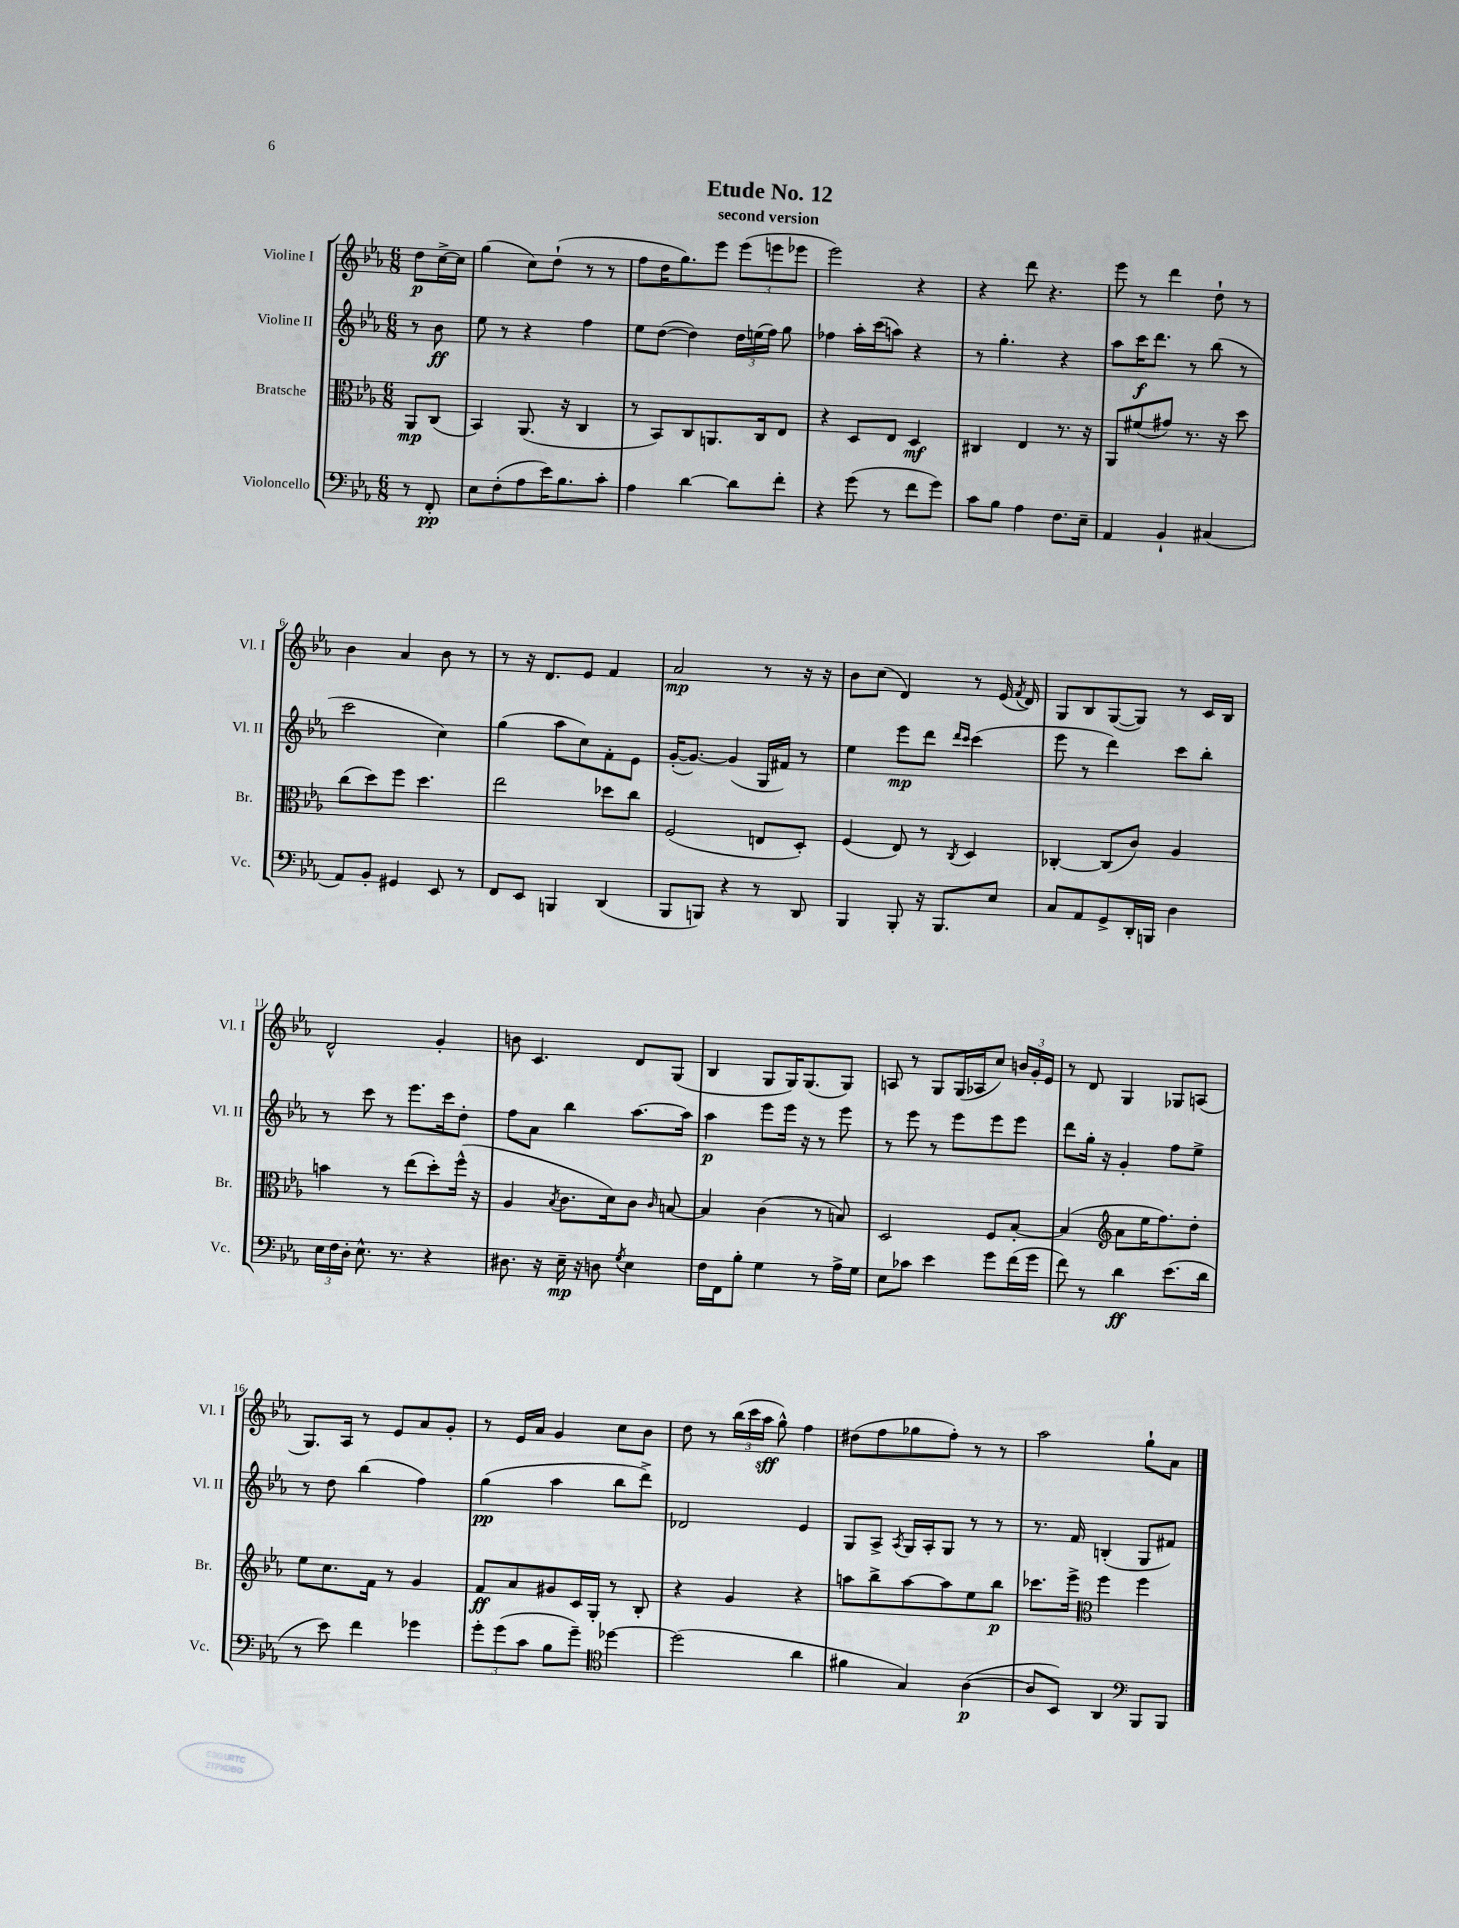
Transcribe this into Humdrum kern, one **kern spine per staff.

**kern	**kern	**kern	**kern
*staff4	*staff3	*staff2	*staff1
*clefF4	*clefC3	*clefG2	*clefG2
*k[b-e-a-]	*k[b-e-a-]	*k[b-e-a-]	*k[b-e-a-]
*M6/8	*M6/8	*M6/8	*M6/8
8r	8AA-	8r	8dd
8FF'	(8C	8b-	[16cc^
.	.	.	16cc]
=	=	=	=
8E-	4BB-)	8ee-	(4gg
(8F'	.	8r	.
8A-	(8.AA-	4r	8cc)
16e-)	.	.	(8dd`
8.B-	16r	.	.
.	4C	4ff	8r
8c'	.	.	8r
=	=	=	=
4A-	8r	8ee-	8ff
.	8BB-)	([8dd	16dd
.	.	.	8.gg)
[4d	8C	4dd])	.
.	8.AA	.	8eee-
8d]	.	24dd	(12eee-
.	.	(24ee	.
.	16C	.	.
.	.	24ff)	12eee
8f'	8E-	8gg	.
.	.	.	12eee-
=	=	=	=
4r	4r	4ff-	2eee-)
(8g	8D	16aa-'	.
.	.	(16ccc	.
8r	8E-	8aa)	.
8f	4D	4r	4r
8g)	.	.	.
=	=	=	=
8c	4C#	8r	4r
8B-	.	4.gg'	.
4A-	4E-	.	8ddd
.	.	.	4.r
8.F	8.r	4r	.
16E-~	16r	.	.
=	=	=	=
4AA-	8AA-	8aa-	8eee-
.	(8f#	16ccc	8r
.	.	8.ddd	.
4BB-`	8g#)	.	4ddd
.	8.r	8r	.
(4C#	.	(8bb-	8dd`
.	16r	.	.
.	8dd	8r	8r
=	=	=	=
8AA-)	(8cc	2ccc	4b-
8BB-'	8dd)	.	.
4GG#	8ff	.	4a-
.	4.dd	.	.
8EE-	.	4cc)	8b-
8r	.	.	8r
=	=	=	=
8FF	2ee-	(4gg	8r
8EE-	.	.	16r
.	.	.	8.d
4BBB	.	8aa-	.
.	.	8cc)	8e-
(4DD	8dd-	8f'	4f
.	8cc	8e-	.
=	=	=	=
8BBB-	(2F	([16g'	2a-
.	.	8.g_)	.
8BBB)	.	.	.
4r	.	(4g]	.
8r	8E	16G	8r
.	.	16f#)	.
8DD	8D')	8r	16r
.	.	.	16r
=	=	=	=
4BBB-	(4F	4ee-	8b-
.	.	.	(8cc
8BBB-'	8E-)	8eee-	4d)
16r	8r	8ddd	.
8.BBB-	.	.	.
.	.	16qqddd	.
.	8qC	16qqccc	.
.	4D	(4ccc	8r
8E-	.	.	(16e-
.	.	.	8qf
.	.	.	16d)
=	=	=	=
8C	[4C-'	8eee-	8G
8AA-	.	8r	8B-
8GG^	(8C-]	4ddd)	([8G
16DD'	8c)	.	8G])
16BBB	.	.	.
4D	4A-	8ccc	8r
.	.	8bb-'	16c
.	.	.	16B-
=	=	=	=
24E-	4b	8r	2d^^
24F	.	.	.
24D'	.	.	.
8.E-^^	.	8ccc	.
.	8r	8r	.
8.r	.	.	.
.	(8ee-	8.eee-	.
4r	8dd')	.	4g'
.	.	16ccc	.
.	(16ff^^	8dd'	.
.	16r	.	.
=	=	=	=
8.D#	4A-	8ff	8b
.	.	8a-	4.c
16r	.	.	.
.	8qB-	.	.
16E-~	8.c	4bb-	.
16r	.	.	.
8D	.	.	.
.	16d)	.	.
8qG	.	.	.
4E-	8c	[8.aa-	8d
.	16qqc	.	.
.	[8B	.	(8G
.	.	16aa-]	.
=	=	=	=
16F	4B]	4aa-	4B-
16FF	.	.	.
8B-'	.	.	.
4G	(4c	8eee-	8G
.	.	16eee-	16G)
.	.	16r	(8.G
8r	8r	8r	.
16A-^	8B)	8eee-	8G)
16G	.	.	.
=	=	=	=
8E-	2D	8r	8A
8c-	.	8eee-	8r
4e-	.	8r	8G
.	.	8eee-	(16G
.	.	.	16A-
8g	8F	8eee-	8cc)
(16f	[8B-'	8eee-	24b
.	.	.	24g'
16g	.	.	.
.	.	.	24e-
=	=	=	=
8f)	(4B-]	8ddd	8r
8r	.	16gg'	8d
.	.	16r	.
*	*clefG2	*	*
4d	8a-	4g'	4G
.	16ee-	.	.
.	8.ff)	.	.
(8.e-	.	8ff	8G-
.	8dd'	8ee-^	(8A
16d	.	.	.
=	=	=	=
8r	8ee-	8r	8.G)
8e-)	8.cc	8dd	.
.	.	.	16A-
4f	.	(4bb-	8r
.	16f	.	.
.	8r	.	8e-
4g-	4g	4ff)	8a-
.	.	.	8g'
=	=	=	=
12g'	8f	(4gg	8r
(12g	.	.	.
.	8a-	.	16e-
12c	.	.	.
.	.	.	16a-
8B-	8g#	4aa-	4g
8g~)	16c	.	.
.	16G'	.	.
*clefC4	*	*	*
[4dd-	8r	8bb-	8cc
.	8B-'	8ddd^)	8b-
=	=	=	=
(2dd-]	4r	2d-	8dd
.	.	.	8r
.	4g	.	(24bb-
.	.	.	24ccc
.	.	.	24aa-
.	.	.	8gg^^)
4a-	4r	4e-	4ff
=	=	=	=
4f#	8aa	8G	(8dd#
.	8bb-^	8A-^	8ff
.	.	8qA-	.
4G)	[8aa	16G	8gg-
.	.	16A-'	.
.	8aa]	8G	8ff')
([4A-	8ee-	8r	8r
.	8bb-	8r	8r
=	=	=	=
8A-]	8.ccc-	8.r	2aa-
8BB-)	.	.	.
.	16eee-^	16f	.
*	*clefC3	*	*
4AA-	4ff	(4B'	.
*clefF4	*	*	*
8BBB-	4ff	8G	8gg`
8BBB-	.	8f#)	8a-
==	==	==	==
*-	*-	*-	*-
